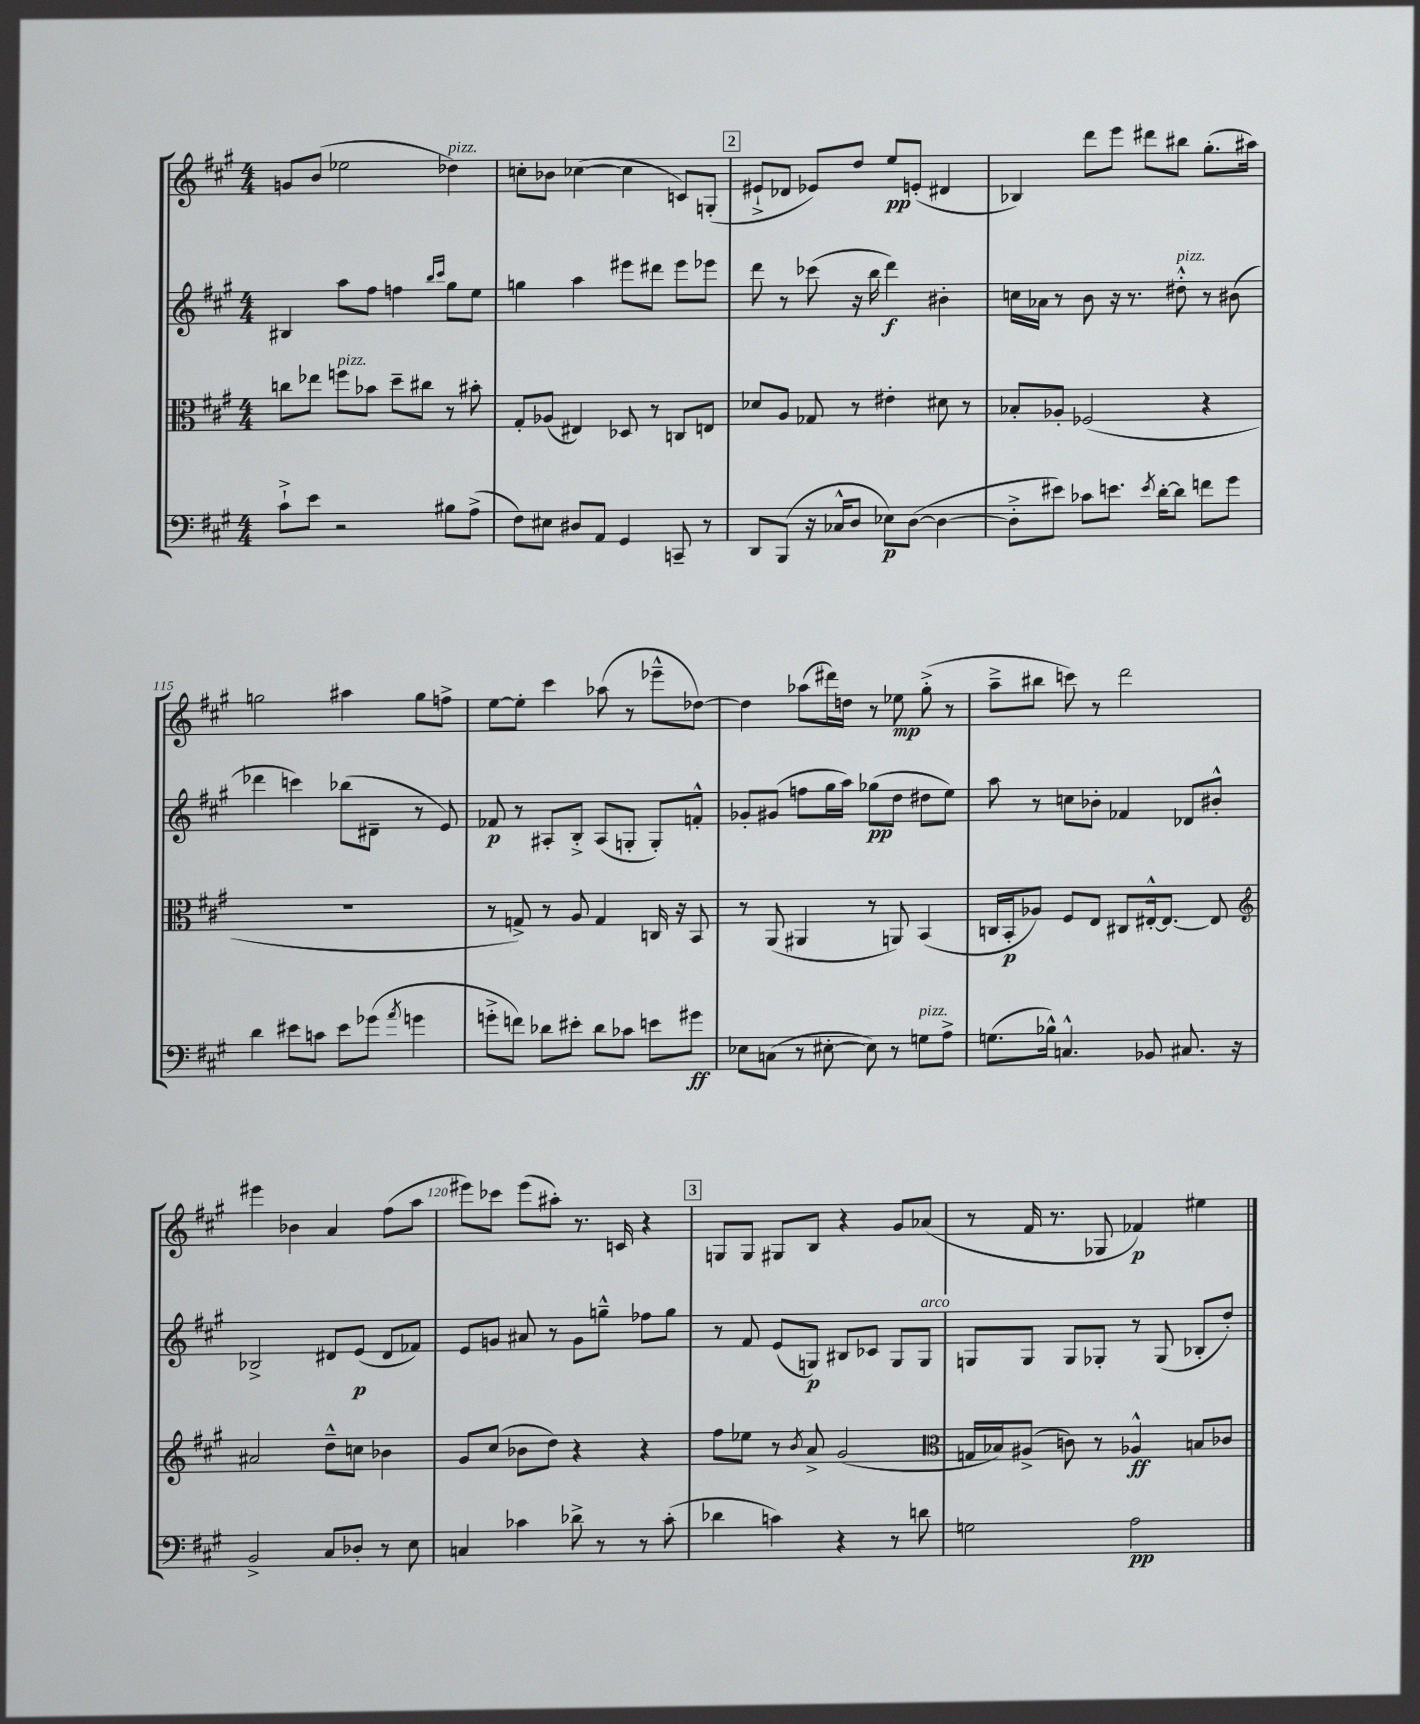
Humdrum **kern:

**kern	**kern	**kern	**kern
*staff4	*staff3	*staff2	*staff1
*clefF4	*clefC3	*clefG2	*clefG2
*k[f#c#g#]	*k[f#c#g#]	*k[f#c#g#]	*k[f#c#g#]
*M4/4	*M4/4	*M4/4	*M4/4
8c#`^	8cc	4B#	8g
8e	8ee-	.	(8b
2r	8ff	8aa	2ee-
.	8b-	8ff#	.
.	8dd~	4ff	.
.	8cc#	.	.
.	.	16qqbb	.
.	.	16qqccc#	.
8B#	8r	8gg#	4dd-)
(8A^	8b#'	8ee	.
=	=	=	=
8F#)	8G#'	4gg	8cc'
8E#	(8A-	.	8b-
8D#	4E#)	4aa	([4cc-
8AA	.	.	.
4GG#	8D-	8eee#	4cc-]
.	8r	8ddd#	.
8CC~	8C	8eee#	8c)
8r	8E	8eee-	(8G'
=	=	=	=
8DD	8d-	8ddd	8e#`^
(8BBB	8A	8r	8d-
16r	8G-	(8ccc-	8e-)
16C-^^	.	.	.
8D	8r	16r	8dd
.	.	16bb	.
8E-)	4e#'	4ddd)	8ee
([8D	.	.	(8e'
4D_	8d#	4b#'	4d#
.	8r	.	.
=	=	=	=
8D'^]	8B-'	16cc	4B-)
.	.	16a-	.
8e#)	8A-'	8r	.
8c-	(2F-	8b	8ddd
8.e	.	16r	8eee
.	.	8.r	.
.	.	.	8ddd#
8qe	.	.	.
[16d'	.	.	.
8d]	.	8dd#'^^	8bb#
8f	4r	8r	(8.gg#'
8g#	.	(8b#	.
.	.	.	16aa#)
=	=	=	=
4d	1r	4ddd-	2gg
8e#	.	4ccc)	.
8c	.	.	.
8e#	.	(8bb-	4aa#
(8g-	.	8d#~	.
8qa	.	.	.
4g	.	8r	8gg
.	.	8e)	8ff^
=	=	=	=
8g'^	8r	8f-	[8ee
8f)	8G^)	8r	8ee']
8d-	8r	8A#'	4ccc#
8e#'	8A	8B'^	.
8d-	4G	(8A#	(8aa-
8c-	.	8G'	8r
8e	16C	8G')	8eee-~^^
.	16r	.	.
8g#	8BB	8f'^^	[8dd-)
=	=	=	=
8E-	8r	8g-'	4dd-]
(8C	(8AA	(8g#	.
8r	4AA#	8ff	(8aa-
[8E#'	.	16gg#	16ddd#)
.	.	16aa)	16dd
8E#])	8r	(8gg-	8r
8r	8AA)	8dd	8ee-
8G	(4BB	8dd#	(8gg#'^
8A^	.	8ee)	8r
=	=	=	=
(8.G	16C	8aa	8aa~^
.	16BB'	.	.
.	8A-)	8r	8bb#
16B-^^)	.	.	.
4.C^^	8F#	8cc	8ccc)
.	8E	8b-'	8r
.	8C#	4f-	2ddd
8BB-	[16E#'^^	.	.
.	8.E#_	.	.
8.C#	.	8d-	.
.	8E#]	8b#'^^	.
16r	.	.	.
=	=	=	=
*	*clefG2	*	*
2BB^	2a#	2B-^	4eee#
.	.	.	4b-
8C#	8dd~^^	8d#	4a
8D-'	8cc	(8e	.
8r	4b-	8d#	(8ff#
8E	.	8f-)	8aa
=	=	=	=
4C	8g#	8e	8eee#)
.	(8cc#	8g	8ccc-
4c-	8b-	8a#	(8eee#
.	8dd)	8r	8aa#')
8d-^	4r	8g	8.r
8r	.	8gg~^^	.
.	.	.	16c
8r	4r	8ff-	4r
(8c-'	.	8gg	.
=	=	=	=
4d-	8ff#	8r	8G
.	8ee-	8f#	8G
4c)	8r	(8e	8G#
.	8qb	.	.
.	8a^	8G)	8B
4r	(2g#	8B#	4r
.	.	8c-	.
8r	.	8G	8g#
8d	.	8G	(8a-
=	=	=	=
*	*clefC3	*	*
2G	16G	8G	8r
.	16B-)	.	.
.	(8A#^	8G	16f#
.	.	.	8.r
.	8c)	8G	.
.	8r	8G-'	8G-
2A	4A-^^	8r	4f-)
.	.	(8G-	.
.	8B	8B-'	4ee#
.	8c-	8dd')	.
==	==	==	==
*-	*-	*-	*-
